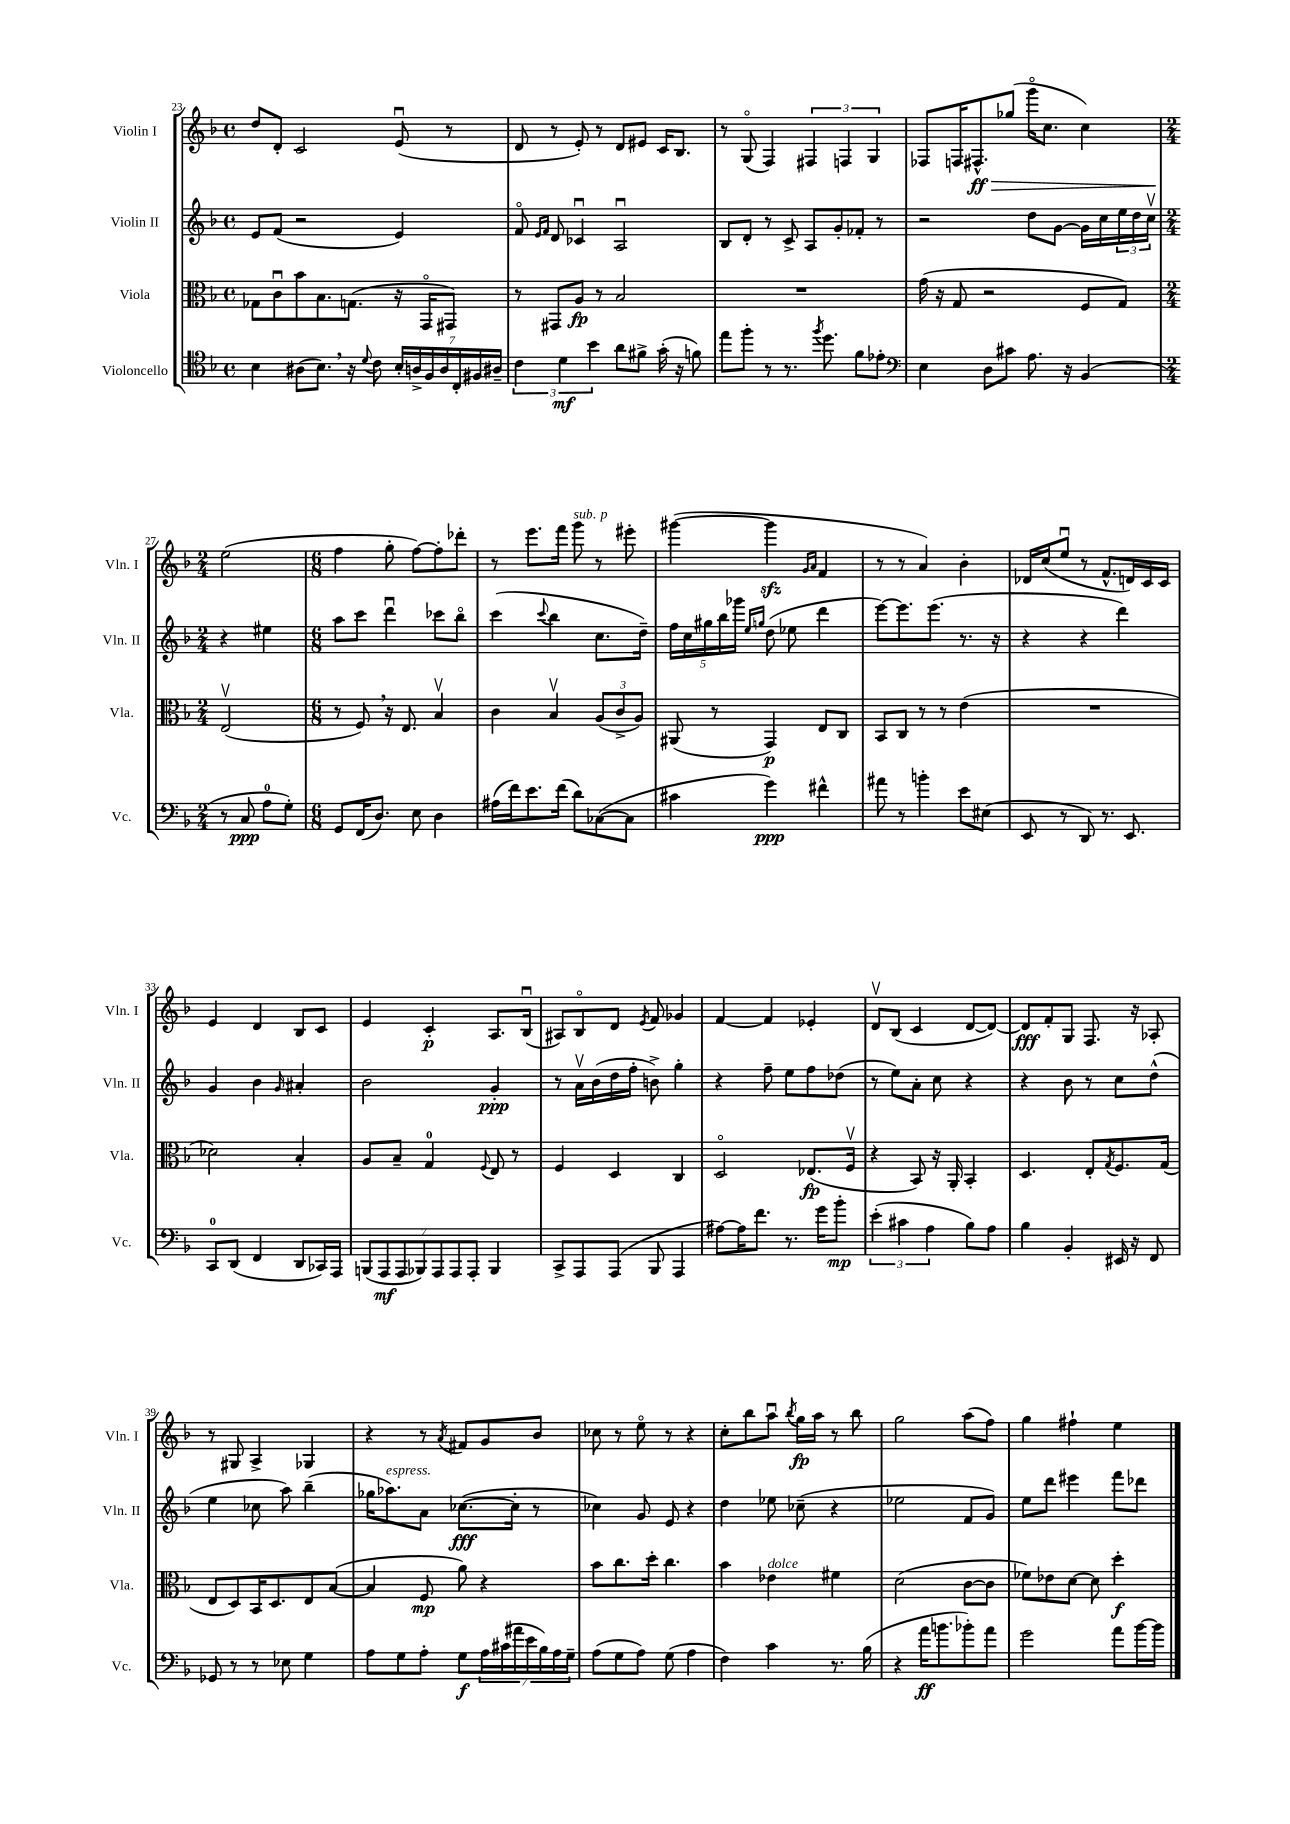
<<
\new StaffGroup <<
\new Staff = "s0" \with { instrumentName = "Violin I" shortInstrumentName = "Vln. I" } {
    \clef treble \key f \major \defaultTimeSignature \time 4/4
    d''8 d'8-. c'2 e'8\downbow( r8 |
    d'8 r8 e'8-.) r8 d'8 eis'8 c'16 bes8. |
    r8 g8\flageolet( f4) \tuplet 3/2 { fis4 f4 g4 } |
    fes8 f16 fis8.-^\ff\> ges''8( g'''16\flageolet c''8. c''4) |
    \numericTimeSignature \time 2/4 e''2\!( |
    \numericTimeSignature \time 6/8 f''4 g''8-. f''8~) f''8-. des'''8-. |
    r8 e'''8. f'''16 g'''8^\markup { \italic "sub. p" } r8 eis'''8-. |
    gis'''4~( gis'''4\sfz \grace { g'16 a'16 } f'4 |
    r8 r8 a'4) bes'4-. |
    des'16 c''16( e''8\downbow r8 f'8.-^ d'16) c'16 c'16 |
    e'4 d'4 bes8 c'8 |
    e'4 c'4-.\p a8. bes16\downbow( |
    ais8) bes8\flageolet d'8 \acciaccatura { e'8 } f'8 ges'4 |
    f'4~ f'4 ees'4-. |
    d'8\upbow bes8( c'4 d'8~ d'8~) |
    d'8\fff f'8-. g8 f8. r16 aes8-. |
    r8 gis8 a4-> ges4 |
    r4 r8 \acciaccatura { a'8 } fis'8 g'8 bes'8 |
    ces''8 r8 e''8\flageolet r8 r4 |
    c''8-. bes''8 a''8\downbow \acciaccatura { bes''8 } g''16\fp a''16 r8 bes''8 |
    g''2 a''8( f''8) |
    g''4 fis''4-! e''4 \bar "|." |
}
\new Staff = "s1" \with { instrumentName = "Violin II" shortInstrumentName = "Vln. II" } {
    \clef treble \key f \major \defaultTimeSignature \time 4/4
    e'8 f'8( r2 e'4) |
    f'8\flageolet \grace { e'16 f'16 } d'8 ces'4\downbow a2\downbow |
    bes8 d'8-. r8 c'8-> a8 g'8-. fes'8-. r8 |
    r2 d''8 g'8~ g'16 c''16 \tuplet 3/2 { e''16 d''16 c''16\upbow } |
    \numericTimeSignature \time 2/4 r4 eis''4 |
    \numericTimeSignature \time 6/8 a''8 c'''8 d'''4\downbow ces'''8 bes''8\flageolet |
    c'''4( \appoggiatura { c'''8 } bes''4 c''8. d''16--) |
    \tuplet 5/4 { f''16 c''16 gis''16 bes''16 ges'''16 } \grace { e''16 g''16 } d''8( ees''8 d'''4 |
    e'''8~) e'''8. e'''8.( r8. r16 |
    r4 r4 d'''4) |
    g'4 bes'4 \grace { g'16 } ais'4-. |
    bes'2 g'4-.\ppp |
    r8 a'16\upbow bes'16( d''16 f''16-. b'8->) g''4-. |
    r4 f''8-- e''8 f''8 des''8( |
    r8 e''8) a'8-. c''8 r4 |
    r4 bes'8 r8 c''8 d''8-^( |
    e''4 ces''8 a''8) bes''4--( |
    ges''16 aes''8.^\markup { \italic "espress." }) a'8 ces''8.~\fff( ces''16-. r8 |
    ces''4) g'8 e'8 r4 |
    d''4 ees''8 ces''8--( r4 |
    ees''2 f'8 g'8) |
    e''8 d'''8 eis'''4 f'''8 des'''8 \bar "|." |
}
\new Staff = "s2" \with { instrumentName = "Viola" shortInstrumentName = "Vla." } {
    \clef alto \key f \major \defaultTimeSignature \time 4/4
    ges8 c'8\downbow bes'8 bes8. g8.( r16 g,16\flageolet gis,8) |
    r8 gis,8 a8\fp r8 bes2 |
    R1 |
    g'16( r16 g8 r2 f8 g8) |
    \numericTimeSignature \time 2/4 e2\upbow( |
    \numericTimeSignature \time 6/8 r8 f8) \breathe r16 e8. bes4\upbow |
    c'4 bes4\upbow \tuplet 3/2 { a8( c'8-> a8) } |
    ais,8( r8 g,4\p) e8 c8 |
    bes,8 c8 r8 r8 e'4( |
    R2. |
    des'2) bes4-. |
    a8 bes8-- g4-0 \appoggiatura { f8 } e8 r8 |
    f4 d4 c4 |
    d2\flageolet ees8.\fp( f16\upbow |
    r4 bes,8) r16 a,16-. bes,4-. |
    d4. e8-. \acciaccatura { g8 } f8. g16( |
    e8 d8) bes,16 d8. e8 bes8~( |
    bes4 f8\mp a'8) r4 |
    bes'8 c''8. d''16-. c''4. |
    bes'4 ees'4^\markup { \italic "dolce" } fis'4 |
    d'2( c'8~ c'8 |
    fes'8) ees'8 d'8~ d'8 d''4-.\f \bar "|." |
}
\new Staff = "s3" \with { instrumentName = "Violoncello" shortInstrumentName = "Vc." } {
    \clef tenor \key f \major \defaultTimeSignature \time 4/4
    bes4 ais8( bes8.) \breathe r16 \appoggiatura { d'8 } c'8 \tuplet 7/4 { bes16-. a16-> f16 a16 c16-. fis16 ais16-- } |
    \tuplet 3/2 { c'4 d'4\mf bes'4 } a'8 fis'8-> g'16-.( r16 f'8) |
    e''8 f''8-. r8 r8. \acciaccatura { f''8 } d''8. f'8 ees'8-. |
    \clef bass e4 d8 cis'8 a8. r16 bes,4( |
    \numericTimeSignature \time 2/4 r8 c8\ppp a8-0 g8-.) |
    \numericTimeSignature \time 6/8 g,8 f,16( d8.) e8 d4 |
    ais16( f'16) e'8. f'16( d'8) ces8~( ces8 |
    cis'4 g'4\ppp) fis'4-^ |
    ais'8 r8 b'4-. e'8 eis8( |
    e,8 r8 d,8) r8. e,8. |
    c,8-0 d,8( f,4 d,8 ces,16) a,,16 |
    \tuplet 7/4 { b,,8( a,,8\mf a,,8 bes,,8) a,,8 a,,8 a,,8-. } bes,,4 |
    c,8-> a,,8 a,,8( bes,,8 a,,4 |
    ais8~) ais16 f'8. r8. g'16 bes'8-.\mp |
    \tuplet 3/2 { e'4-.( cis'4 a4 } bes8) a8 |
    bes4 bes,4-. eis,16 r16 f,8 |
    ges,8 r8 r8 ees8 g4 |
    a8 g8 a8-. g8\f \tuplet 7/4 { a16 cis'16( ais'16 e'16 bes16) a16 g16-- } |
    a8( g8 a8) g8( a4 |
    f4) c'4 r8. bes16( |
    r4 a'16\ff b'8. bes'8-.) a'8 |
    g'2 a'8 bes'16~ bes'16 \bar "|." |
}
>>
>>
\layout { \context { \Score currentBarNumber = #23 } }
